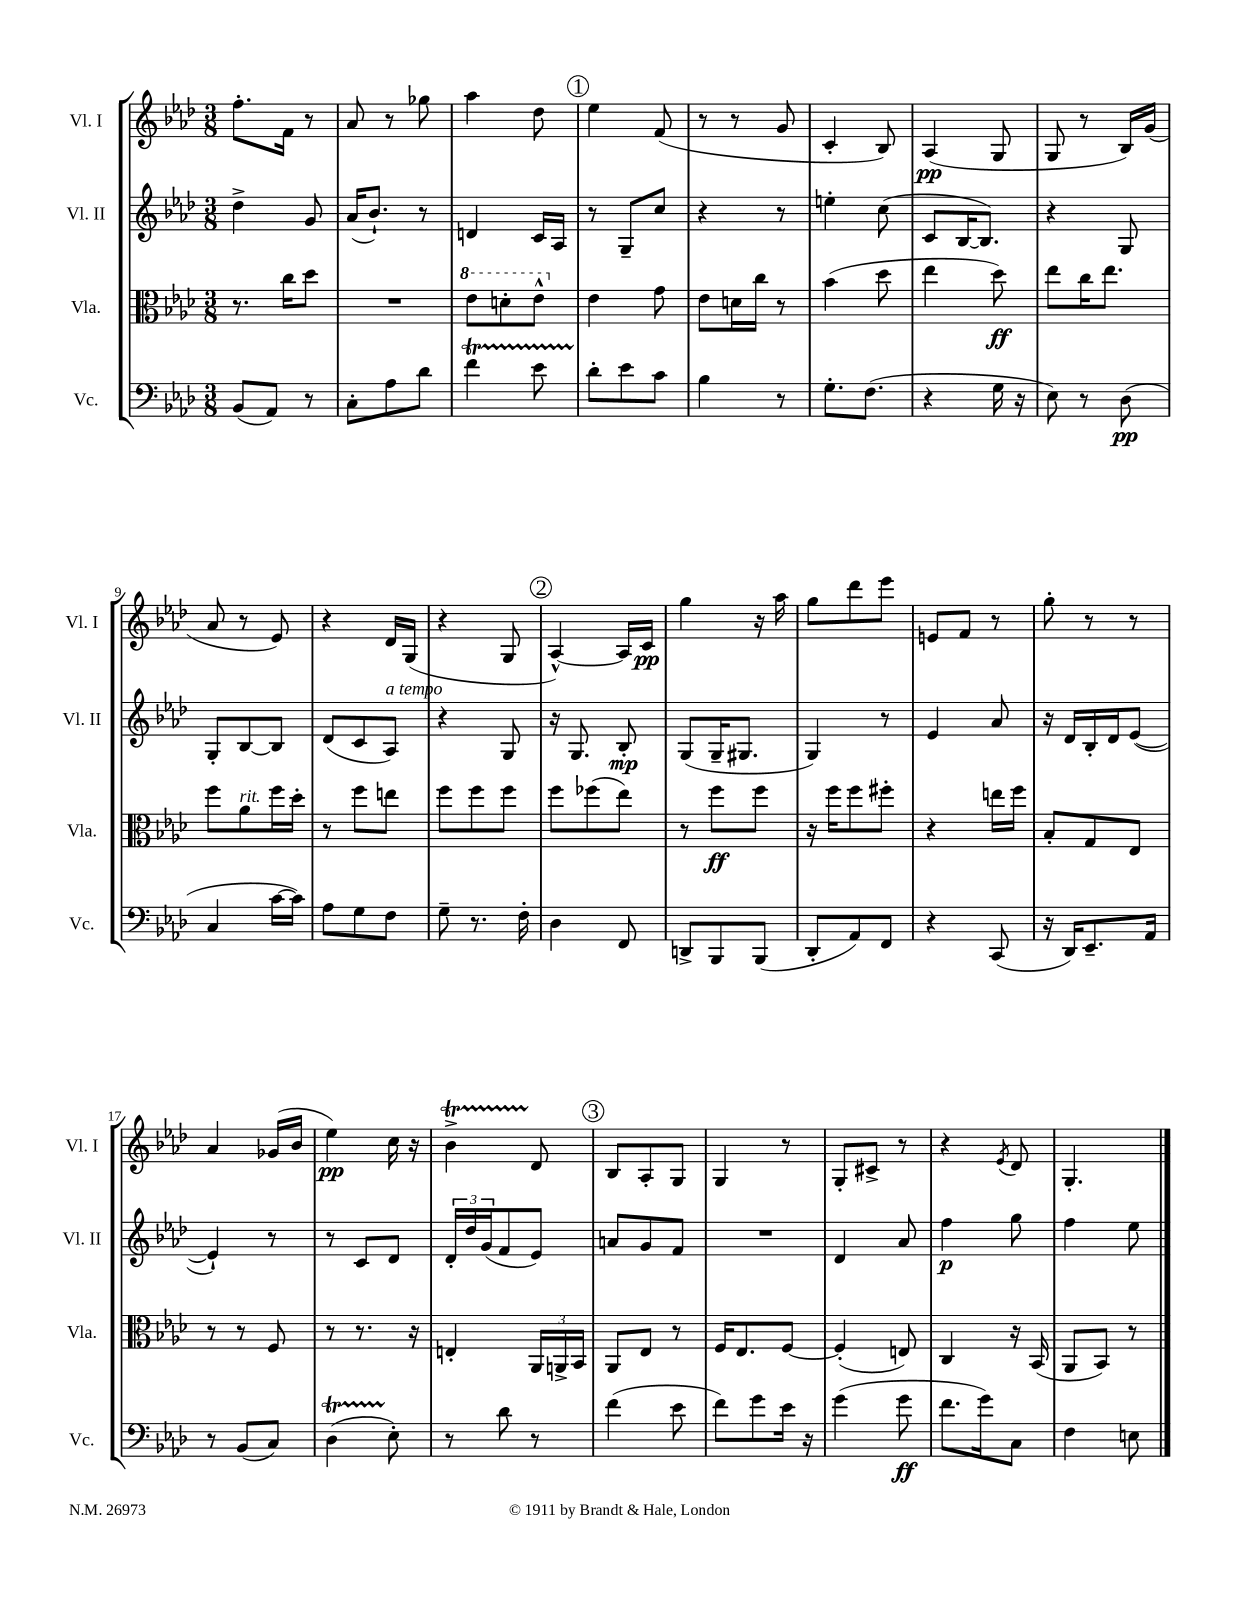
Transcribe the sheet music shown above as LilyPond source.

<<
\new StaffGroup <<
\new Staff = "s0" \with { instrumentName = "Vl. I" shortInstrumentName = "Vl. I" } {
    \clef treble \key aes \major \numericTimeSignature \time 3/8
    f''8.-. f'16 r8 |
    aes'8 r8 ges''8 |
    aes''4 des''8 |
    \mark \markup { \circle "1" } ees''4 f'8( |
    r8 r8 g'8 |
    c'4-. bes8) |
    aes4\pp( g8 |
    g8 r8 bes16) g'16( |
    aes'8 r8 ees'8) |
    r4 des'16 g16( |
    r4 g8 |
    \mark \markup { \circle "2" } aes4~-^) aes16 c'16\pp |
    g''4 r16 aes''16 |
    g''8 des'''8 ees'''8 |
    e'8 f'8 r8 |
    g''8-. r8 r8 |
    aes'4 ges'16( bes'16 |
    ees''4\pp) c''16 r16 |
    bes'4->\startTrillSpan des'8\stopTrillSpan |
    \mark \markup { \circle "3" } bes8 aes8-. g8 |
    g4 r8 |
    g8-. cis'8-> r8 |
    r4 \acciaccatura { ees'8 } des'8 |
    g4.-. \bar "|." |
}
\new Staff = "s1" \with { instrumentName = "Vl. II" shortInstrumentName = "Vl. II" } {
    \clef treble \key aes \major \numericTimeSignature \time 3/8
    des''4-> g'8 |
    aes'16( bes'8.-!) r8 |
    d'4 c'16 aes16 |
    \mark \markup { \circle "1" } r8 g8-- c''8 |
    r4 r8 |
    e''4-. c''8( |
    c'8 bes16~ bes8.) |
    r4 g8 |
    g8-. bes8~ bes8 |
    des'8( c'8 aes8^\markup { \italic "a tempo" }) |
    r4 g8 |
    \mark \markup { \circle "2" } r16 g8. bes8-.\mp |
    g8( g16-- gis8. |
    g4) r8 |
    ees'4 aes'8 |
    r16 des'16 bes16-. des'16 ees'8~( |
    ees'4-!) r8 |
    r8 c'8 des'8 |
    \tuplet 3/2 { des'16-. des''16 g'16( } f'8 ees'8) |
    \mark \markup { \circle "3" } a'8 g'8 f'8 |
    R4. |
    des'4 aes'8 |
    f''4\p g''8 |
    f''4 ees''8 \bar "|." |
}
\new Staff = "s2" \with { instrumentName = "Vla." shortInstrumentName = "Vla." } {
    \clef alto \key aes \major \numericTimeSignature \time 3/8
    r8. c''16 des''8 |
    R4. |
    \ottava #1 ees''8 d''8-. ees''8-^ \ottava #0 |
    \mark \markup { \circle "1" } ees'4 g'8 |
    ees'8 d'16 c''16 r8 |
    bes'4( des''8 |
    ees''4 des''8\ff) |
    ees''8 c''16 ees''8. |
    f''8 aes'8^\markup { \italic "rit." } f''16 des''16-. |
    r8 f''8 e''8 |
    f''8 f''8 f''8 |
    \mark \markup { \circle "2" } f''8 fes''8( ees''8) |
    r8 f''8\ff f''8 |
    r16 f''16 f''8 fis''8-. |
    r4 e''16 f''16 |
    bes8-. g8 ees8 |
    r8 r8 f8 |
    r8 r8. r16 |
    e4-. \tuplet 3/2 { aes,16 a,16-> bes,16 } |
    \mark \markup { \circle "3" } aes,8 ees8 r8 |
    f16 ees8. f8~ |
    f4-.( e8) |
    c4 r16 bes,16( |
    aes,8 bes,8) r8 \bar "|." |
}
\new Staff = "s3" \with { instrumentName = "Vc." shortInstrumentName = "Vc." } {
    \clef bass \key aes \major \numericTimeSignature \time 3/8
    bes,8( aes,8) r8 |
    c8-. aes8 des'8 |
    f'4\startTrillSpan ees'8 |
    \mark \markup { \circle "1" } des'8-.\stopTrillSpan ees'8 c'8 |
    bes4 r8 |
    g8.-. f8.( |
    r4 g16 r16 |
    ees8) r8 des8\pp( |
    c4 c'16~ c'16) |
    aes8 g8 f8 |
    g8-- r8. f16-. |
    \mark \markup { \circle "2" } des4 f,8 |
    d,8-> bes,,8 bes,,8( |
    des,8-. aes,8) f,8 |
    r4 c,8( |
    r16 des,16) ees,8.-- aes,16 |
    r8 bes,8( c8) |
    des4\startTrillSpan( ees8-.\stopTrillSpan) |
    r8 des'8 r8 |
    \mark \markup { \circle "3" } f'4( ees'8 |
    f'8) g'8 ees'16 r16 |
    g'4( g'8\ff |
    f'8. g'16) c8 |
    f4 e8 \bar "|." |
}
>>
>>
